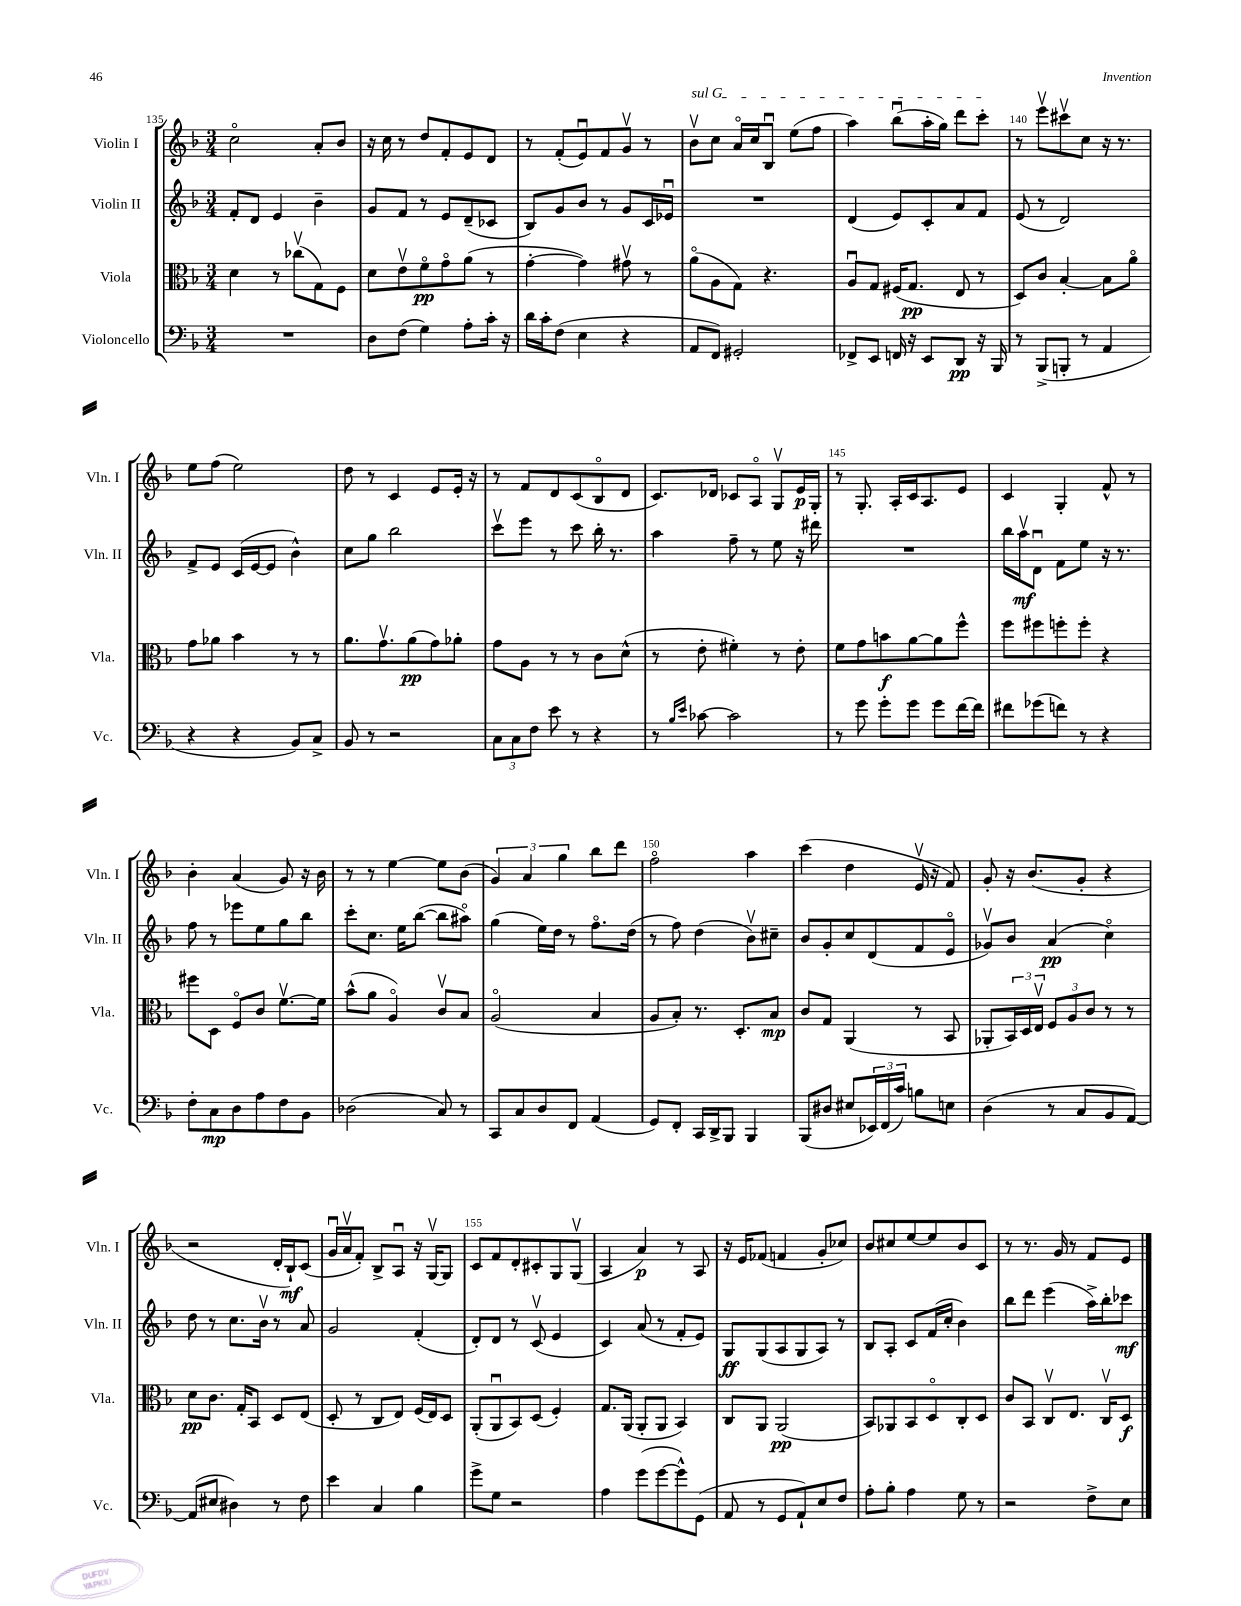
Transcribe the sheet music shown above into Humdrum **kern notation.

**kern	**dynam	**kern	**dynam	**kern	**dynam	**kern	**dynam
*part4	*part4	*part3	*part3	*part2	*part2	*part1	*part1
*staff4	*staff4	*staff3	*staff3	*staff2	*staff2	*staff1	*staff1
*I"Violoncello	*	*I"Viola	*	*I"Violin II	*	*I"Violin I	*
*I'Vc.	*	*I'Vla.	*	*I'Vln. II	*	*I'Vln. I	*
*clefF4	*	*clefC3	*	*clefG2	*	*clefG2	*
*k[b-]	*	*k[b-]	*	*k[b-]	*	*k[b-]	*
*M3/4	*	*M3/4	*	*M3/4	*	*M3/4	*
=135	=135	=135	=135	=135	=135	=135	=135
2.r	.	4d\	.	8f'/L	.	2cc\	.
.	.	.	.	8d/J	.	.	.
.	.	8r	.	4e/	.	.	.
.	.	(8cc-Xv\L	.	.	.	.	.
.	.	8G\)	.	4b-~\	.	8a'/L	.
.	.	8F\J	.	.	.	8b-/J	.
=136	=136	=136	=136	=136	=136	=136	=136
8D\L	.	8d\L	.	8g/L	.	16r	.
.	.	.	.	.	.	16cc\	.
(8F\J	.	8ev\	.	8f/J	.	8r	.
4G\)	.	8f\	pp	8r	.	8dd/L	.
.	.	8g\	.	8e/L	.	8f'/	.
8A'\L	.	(8a\J	.	(8d~/	.	8e/	.
16c'\Jk	.	8r	.	8c-X/J	.	8d/J	.
16r	.	.	.	.	.	.	.
=137	=137	=137	=137	=137	=137	=137	=137
16d\LL	.	[4g'\	.	8B-/L)	.	8r	.
16c'\J	.	.	.	.	.	.	.
(8F\J	.	.	.	8g/	.	(8f'/L	.
4E\	.	4g\])	.	8b-/J	.	8eu/)	.
.	.	.	.	8r	.	8f/	.
4r	.	8g#Xv\	.	8g/L	.	8gv/J	.
.	.	8r	.	16c/L	.	8r	.
.	.	.	.	16e-Xu/JJ	.	.	.
=138	=138	=138	=138	=138	=138	=138	=138
!	!	!	!	!	!	!LO:TX:a:i:t=sul G	!
8AA/L	.	(8a\L	.	2.r	.	8b-v\L	.
8FF/J)	.	8A\	.	.	.	8cc\J	.
2GG#X'/	.	8G\J)	.	.	.	16a/LL	.
.	.	.	.	.	.	16cc/J	.
.	.	4.r	.	.	.	8B-u/J	.
.	.	.	.	.	.	(8ee\L	.
.	.	.	.	.	.	8ff\J	.
=139	=139	=139	=139	=139	=139	=139	=139
8FF-X^/L	.	8Au/L	.	(4d/	.	4aa\)	.
8EE/J	.	8G/J	.	.	.	.	.
16FFn/	.	(16F#X/KL	.	8e/L)	.	(8bb-u\L	.
16r	.	8.G/J	pp	.	.	.	.
8EE/L	.	.	.	8c'/	.	16aa'\L	.
.	.	.	.	.	.	16gg\JJ)	.
8DD/J	pp	8E/	.	8a/	.	8ddd\L	.
16r	.	8r	.	8f/J	.	8ccc'\J	.
16BBB-/	.	.	.	.	.	.	.
=140	=140	=140	=140	=140	=140	=140	=140
8r	.	8D/L)	.	(8e/	.	8r	.
(8BBB-^/L	.	8c/J	.	8r	.	8eeev\L	.
8BBBn'/J	.	[4B-'/	.	2d/)	.	8ccc#Xv\	.
8r	.	.	.	.	.	8cc\J	.
4AA/	.	8B-\L]	.	.	.	16r	.
.	.	.	.	.	.	8.r	.
.	.	8a\J	.	.	.	.	.
!!LO:LB:g=z
=141	=141	=141	=141	=141	=141	=141	=141
4r	.	8g\L	.	8f^/L	.	8ee\L	.
.	.	8a-X\J	.	8e/J	.	(8ff\J	.
4r	.	4b-\	.	(16c/LL	.	2ee\)	.
.	.	.	.	[16e/J	.	.	.
.	.	.	.	8e/J]	.	.	.
8BB-/L)	.	8r	.	4b-^^\)	.	.	.
8C^/J	.	8r	.	.	.	.	.
=142	=142	=142	=142	=142	=142	=142	=142
8BB-/	.	8.a\L	.	8cc\L	.	8dd\	.
8r	.	.	.	8gg\J	.	8r	.
.	.	8.gv\	.	.	.	.	.
2r	.	.	.	2bb-\	.	4c/	.
.	.	(8a\	pp	.	.	.	.
.	.	8g\)	.	.	.	8e/L	.
.	.	8a-X'\J	.	.	.	16e'/Jk	.
.	.	.	.	.	.	16r	.
=143	=143	=143	=143	=143	=143	=143	=143
12C\L	.	8g\L	.	8cccv\L	.	8r	.
12C\	.	.	.	.	.	.	.
.	.	8A\J	.	8eee\J	.	8f/L	.
12F\J	.	.	.	.	.	.	.
8e\	.	8r	.	8r	.	8d/	.
8r	.	8r	.	8ccc\	.	(8c/	.
4r	.	8c\L	.	16bb-'\	.	8B-/	.
.	.	.	.	8.r	.	.	.
.	.	(8d^^\J	.	.	.	8d/J	.
=144	=144	=144	=144	=144	=144	=144	=144
8r	.	8r	.	4aa\	.	8.c/L)	.
16qqB-/LL	.	.	.	.	.	.	.
16qqe/JJ	.	.	.	.	.	.	.
[8c-X\	.	8e'\	.	.	.	.	.
.	.	.	.	.	.	16d-X/Jk	.
2c-\]	.	4f#X'\)	.	8ff~\	.	8c-X/L	.
.	.	.	.	8r	.	8A/J	.
.	.	8r	.	8ee\	.	8Gv/L	.
.	.	8e'\	.	16r	.	16e/L	p
.	.	.	.	16ddd#X\	.	16G'/JJ	.
=145	=145	=145	=145	=145	=145	=145	=145
8r	.	8f\L	.	2.r	.	8r	.
8g\	.	8g\	.	.	.	8.G'/	.
8g'\L	.	8bn\	f	.	.	.	.
.	.	.	.	.	.	16A'/LL	.
8g\J	.	[8a\	.	.	.	16c/J	.
.	.	.	.	.	.	8.A/	.
8g\L	.	8a\]	.	.	.	.	.
[16f\L	.	8ff^^\J	.	.	.	8e/J	.
16f\JJ]	.	.	.	.	.	.	.
=146	=146	=146	=146	=146	=146	=146	=146
8f#X\L	.	8ff\L	.	16bb-\LL	.	4c/	.
.	.	.	.	16aav\J	mf	.	.
(8g-X\	.	8ff#X\	.	8du\J	.	.	.
8fn\J)	.	8ffn'\	.	8f\L	.	4G'/	.
8r	.	8ff'\J	.	8ee\J	.	.	.
4r	.	4r	.	16r	.	8f^^/	.
.	.	.	.	8.r	.	.	.
.	.	.	.	.	.	8r	.
!!LO:LB:g=z
=147	=147	=147	=147	=147	=147	=147	=147
8F'\L	.	8ff#X\L	.	8ff\	.	4b-'\	.
8C\	mp	8D\J	.	8r	.	.	.
8D\	.	8F/L	.	8eee-X\L	.	(4a/	.
8A\	.	8c/J	.	8ee\	.	.	.
8F\	.	[8.fv\L	.	8gg\	.	8g/)	.
8BB-\J	.	.	.	8bb-\J	.	16r	.
.	.	16f\Jk]	.	.	.	16b-\	.
=148	=148	=148	=148	=148	=148	=148	=148
(2D-X\	.	(8b-^^\L	.	8ccc'\L	.	8r	.
.	.	8a\J	.	8.cc\J	.	8r	.
.	.	4A/)	.	.	.	[4ee\	.
.	.	.	.	16ee\KL	.	.	.
.	.	.	.	([8bb-\J	.	.	.
8C/)	.	8cv/L	.	8bb-\L]	.	8ee\L]	.
8r	.	8B-/J	.	8aa#X\J)	.	(8b-\J	.
=149	=149	=149	=149	=149	=149	=149	=149
8CC/L	.	(2A/	.	(4gg\	.	6g/)	.
8C/	.	.	.	.	.	.	.
.	.	.	.	.	.	6a/	.
8D/	.	.	.	16ee\LL)	.	.	.
.	.	.	.	16dd\JJ	.	.	.
.	.	.	.	.	.	6gg\	.
8FF/J	.	.	.	8r	.	.	.
(4AA/	.	4B-/	.	8.ff\L	.	8bb-\L	.
.	.	.	.	.	.	8ddd\J	.
.	.	.	.	(16dd\Jk	.	.	.
=150	=150	=150	=150	=150	=150	=150	=150
8GG/L)	.	8A/L	.	8r	.	2ff\	.
8FF'/J	.	8B-'/J)	.	8ff\)	.	.	.
16CC/LL	.	8.r	.	(4dd\	.	.	.
16DD^/J	.	.	.	.	.	.	.
8BBB-/J	.	.	.	.	.	.	.
.	.	8.D'/L	.	.	.	.	.
4BBB-/	.	.	.	8b-v\L)	.	4aa\	.
.	.	8B-/J	mp	8cc#X~\J	.	.	.
=151	=151	=151	=151	=151	=151	=151	=151
(8BBB-/L	.	8c/L	.	8b-/L	.	(4ccc\	.
8D#X/J	.	8G/J	.	8g'/	.	.	.
8E#X/L	.	(4AA/	.	8cc/	.	4dd\	.
24EE-X/L)	.	.	.	(8d/	.	.	.
(24FF/	.	.	.	.	.	.	.
24c/JJ)	.	.	.	.	.	.	.
8Bn\L	.	8r	.	8f/	.	16ev/	.
.	.	.	.	.	.	16r	.
8En\J	.	8BB-/	.	8e/J	.	8f/)	.
=152	=152	=152	=152	=152	=152	=152	=152
(4D\	.	8AA-X'/L	.	8g-Xv/L)	.	8g'/	.
.	.	24BB-/L)	.	8b-/J	.	16r	.
.	.	24D/	.	.	.	.	.
.	.	.	.	.	.	(8.b-/L	.
.	.	24Ev/JJ	.	.	.	.	.
8r	.	12F/L	.	(4a/	pp	.	.
.	.	12A/	.	.	.	.	.
8C/L	.	.	.	.	.	8g'/J	.
.	.	12c/J	.	.	.	.	.
8BB-/	.	8r	.	4cc\)	.	4r	.
[8AA/J)	.	8r	.	.	.	.	.
!!LO:LB:g=z
=153	=153	=153	=153	=153	=153	=153	=153
(8AA/L]	.	8d\L	pp	8dd\	.	2r	.
8E#X/J	.	8.c\J	.	8r	.	.	.
4D#X\)	.	.	.	8.cc\L	.	.	.
.	.	16G'/KL	.	.	.	.	.
.	.	8BB-/J	.	.	.	.	.
.	.	.	.	16b-v\Jk	.	.	.
8r	.	8D/L	.	8r	.	16d'/LL	.
.	.	.	.	.	.	16B-`/J)	mf
8F\	.	(8E/J	.	8a/	.	(8c/J	.
=154	=154	=154	=154	=154	=154	=154	=154
4e\	.	8D'/	.	2g/	.	16gu/LL	.
.	.	.	.	.	.	16av/J	.
.	.	8r	.	.	.	8f'/J)	.
4C/	.	8C/L	.	.	.	8B-^/L	.
.	.	8E/J)	.	.	.	8Au/J	.
4B-\	.	(16F/LL	.	(4f'/	.	16r	.
.	.	16E/J)	.	.	.	[16Gv/KL	.
.	.	8D/J	.	.	.	8G/J]	.
=155	=155	=155	=155	=155	=155	=155	=155
8g^\L	.	(8AA'/L	.	8d'/L)	.	8c/L	.
8G\J	.	8AAu/	.	8d/J	.	8f/	.
2r	.	8BB-/)	.	8r	.	8d'/	.
.	.	(8D/J	.	(8cv/	.	8c#X'/	.
.	.	4F'/)	.	4e/	.	8G/	.
.	.	.	.	.	.	(8Gv/J	.
=156	=156	=156	=156	=156	=156	=156	=156
4A\	.	8.G/L	.	4c/)	.	4A/	.
.	.	(16AA/Jk	.	.	.	.	.
(8g\L	.	8AA'/L	.	(8a/	.	4a/)	p
[8g\	.	8AA/J	.	8r	.	.	.
8g^^\])	.	4BB-/)	.	8f'/L	.	8r	.
(8GG\J	.	.	.	8e/J)	.	8A/	.
=157	=157	=157	=157	=157	=157	=157	=157
8AA/	.	8C/L	.	8G/L	ff	16r	.
.	.	.	.	.	.	16e/KL	.
8r	.	8AA/J	.	(8G/	.	(8f-X/J	.
8GG/L	.	(2AA/	pp	8A/	.	4fn/	.
8AA`/)	.	.	.	8G/	.	.	.
8E/	.	.	.	8A/J)	.	8g'/L	.
8F/J	.	.	.	8r	.	8cc-X/J)	.
=158	=158	=158	=158	=158	=158	=158	=158
8A'\L	.	8BB-/L)	.	8B-/L	.	8b-/L	.
8B-'\J	.	8AA-X/	.	8A'/J	.	8cc#X/	.
4A\	.	8BB-/	.	8c/L	.	[8ee/	.
.	.	8D/	.	(16f/L	.	8ee/]	.
.	.	.	.	16cc'/JJ	.	.	.
8G\	.	8C'/	.	4b-\)	.	8b-/	.
8r	.	8D/J	.	.	.	8c/J	.
=159	=159	=159	=159	=159	=159	=159	=159
2r	.	8c/L	.	8bb-\L	.	8r	.
.	.	8BB-/J	.	8ddd\J	.	8.r	.
.	.	8Cv/L	.	(4eee\	.	.	.
.	.	.	.	.	.	16g/	.
.	.	8.E/J	.	.	.	8r	.
8F^\L	.	.	.	16aa^\LL)	.	8f/L	.
.	.	16Cv/KL	.	16bb-'\J	.	.	.
8E\J	.	8D/J	f	8ccc-X\J	mf	8e/J	.
==	==	==	==	==	==	==	==
*-	*-	*-	*-	*-	*-	*-	*-
